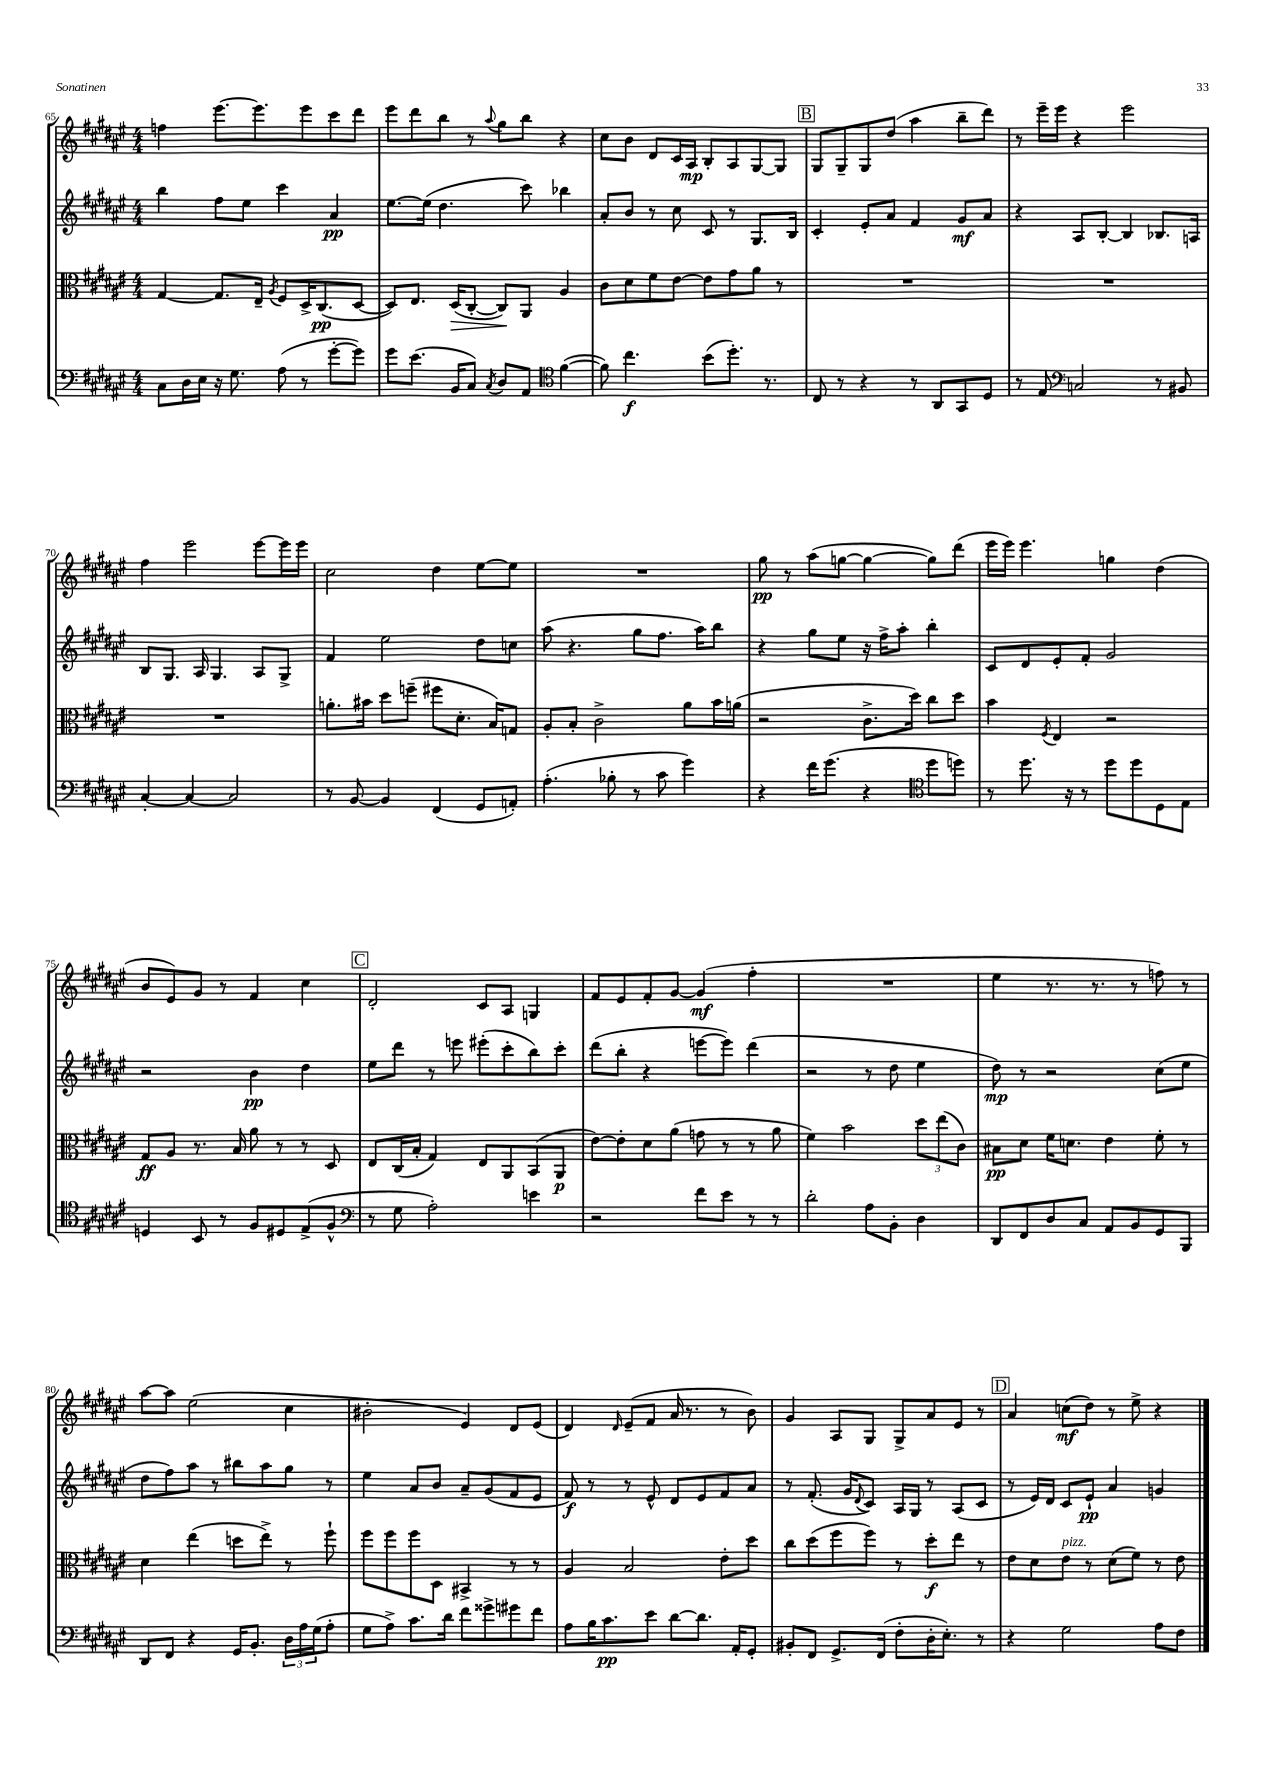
<<
\new StaffGroup <<
\new Staff = "s0" {
    \clef treble \key fis \major \numericTimeSignature \time 4/4
    f''4 eis'''8.~ eis'''8. eis'''8 cis'''8 dis'''8 |
    eis'''8 dis'''8 b''8 r8 \appoggiatura { ais''8 } gis''8 b''8 r4 |
    cis''8 b'8 dis'8 cis'16 ais16\mp b8-. ais8 gis8~ gis8 |
    \mark \markup { \box "B" } gis8 gis8-- gis8 dis''8( ais''4 b''8-- dis'''8) |
    r8 eis'''16-- eis'''16 r4 eis'''2 |
    fis''4 eis'''2 eis'''8~ eis'''16 eis'''16 |
    cis''2 dis''4 eis''8~ eis''8 |
    R1 |
    gis''8\pp r8 ais''8( g''8~ g''4~ g''8) dis'''8( |
    eis'''16 eis'''16) eis'''4. g''4 dis''4( |
    b'8 eis'8) gis'8 r8 fis'4 cis''4 |
    \mark \markup { \box "C" } dis'2-. cis'8 ais8 g4 |
    fis'8 eis'8 fis'8-. gis'8~ gis'4\mf( fis''4-. |
    R1 |
    eis''4 r8. r8. r8 f''8) r8 |
    ais''8~ ais''8 eis''2( cis''4 |
    bis'2-. eis'4) dis'8 eis'8( |
    dis'4) \grace { dis'16 } eis'8--( fis'8 ais'16 r8. r8 b'8) |
    gis'4 ais8 gis8 gis8-> ais'8 eis'8 r8 |
    \mark \markup { \box "D" } ais'4 c''8\mf( dis''8) r8 eis''8-> r4 \bar "|." |
}
\new Staff = "s1" {
    \clef treble \key fis \major \numericTimeSignature \time 4/4
    b''4 fis''8 eis''8 cis'''4 ais'4\pp |
    eis''8.~ eis''16( dis''4. cis'''8) bes''4 |
    ais'8-. b'8 r8 cis''8 cis'8 r8 gis8. b16 |
    \mark \markup { \box "B" } cis'4-. eis'8-. ais'8 fis'4 gis'8\mf ais'8 |
    r4 ais8 b8~-. b4 bes8. a16 |
    b8 gis8. ais16 gis4. ais8 gis8-> |
    fis'4 eis''2 dis''8 c''8 |
    ais''8( r4. gis''8 fis''8. ais''16) b''8 |
    r4 gis''8 eis''8 r16 fis''16-> ais''8-. b''4-. |
    cis'8 dis'8 eis'8-. fis'8-. gis'2 |
    r2 b'4\pp dis''4 |
    \mark \markup { \box "C" } eis''8 dis'''8 r8 e'''8 eis'''8-.( cis'''8-. b''8) cis'''8-. |
    dis'''8( b''8-. r4 e'''8~ e'''8) dis'''4( |
    r2 r8 dis''8 eis''4 |
    dis''8\mp) r8 r2 cis''8( eis''8 |
    dis''8 fis''8) ais''8 r8 bis''8 ais''8 gis''8 r8 |
    eis''4 ais'8 b'8 ais'8-- gis'8( fis'8 eis'8 |
    fis'8\f) r8 r8 eis'8-^ dis'8 eis'8 fis'8 ais'8 |
    r8 fis'8.-.( gis'16 \appoggiatura { dis'8 } cis'8) ais16 gis16 r8 ais8( cis'8 |
    \mark \markup { \box "D" } r8 eis'16) dis'16 cis'8 eis'8-!\pp ais'4 g'4 \bar "|." |
}
\new Staff = "s2" {
    \clef alto \key fis \major \numericTimeSignature \time 4/4
    gis4~ gis8. eis16-- \acciaccatura { ais8 } fis8 dis16-> cis8.\pp( dis8~ |
    dis8) eis8. dis16\>( cis8~-. cis8\!) ais,8 ais4 |
    cis'8 dis'8 fis'8 eis'8~ eis'8 gis'8 ais'8 r8 |
    \mark \markup { \box "B" } R1 |
    R1 |
    R1 |
    a'8.-. bis'16 dis''8 f''8--( fis''8 dis'8.-. b16) g8 |
    ais8-. b8-. cis'2-> ais'8 b'16 a'16( |
    r2 cis'8.-> dis''16) cis''8 dis''8 |
    b'4 \acciaccatura { fis8 } eis4 r2 |
    gis8\ff ais8 r8. b16 ais'8 r8 r8 dis8 |
    \mark \markup { \box "C" } eis8 cis16( b16-. gis4) eis8 ais,8 b,8( ais,8\p |
    eis'8~) eis'8-. dis'8 ais'8( g'8 r8 r8 ais'8 |
    fis'4) b'2 \tuplet 3/2 { dis''8 eis''8( cis'8) } |
    bis8\pp dis'8 fis'16 d'8. eis'4 fis'8-. r8 |
    dis'4 eis''4( d''8 eis''8->) r8 fis''8-! |
    fis''8 fis''8 fis''8 dis8 bis,4-> r8 r8 |
    ais4 b2 eis'8-. dis''8 |
    cis''8 dis''8( fis''8 fis''8) r8 dis''8-.\f eis''8 r8 |
    \mark \markup { \box "D" } eis'8 dis'8 eis'8^\markup { \italic "pizz." } r8 dis'8( fis'8) r8 eis'8 \bar "|." |
}
\new Staff = "s3" {
    \clef bass \key fis \major \numericTimeSignature \time 4/4
    cis8 dis16 eis16 r16 gis8. ais8( r8 gis'8~-. gis'8) |
    gis'8 eis'8.( b,16 cis8) \acciaccatura { cis8 } dis8 ais,8 \clef tenor fis'4~( |
    fis'8) cis''4.\f b'8( dis''8.-.) r8. |
    \mark \markup { \box "B" } cis8 r8 r4 r8 ais,8 gis,8 dis8 |
    r8 eis8 \clef bass c2 r8 bis,8 |
    cis4~-. cis4~ cis2 |
    r8 b,8~ b,4 fis,4( gis,8 a,8-.) |
    ais4.-.( bes8-. r8 cis'8 gis'4) |
    r4 fis'16 gis'8.( r4 \clef tenor dis''8 d''8) |
    r8 dis''8. r16 r8 dis''8 dis''8 dis8 eis8 |
    d4 b,8 r8 fis8 dis8 eis8->( fis8-^ |
    \mark \markup { \box "C" } \clef bass r8 gis8 ais2-.) e'4 |
    r2 fis'8 eis'8 r8 r8 |
    dis'2-. ais8 b,8-. dis4 |
    dis,8 fis,8 dis8 cis8 ais,8 b,8 gis,8 b,,8 |
    dis,8 fis,8 r4 gis,16 b,8.-. \tuplet 3/2 { dis16 ais16 gis16( } ais8-. |
    gis8 ais8->) cis'8. dis'16 fis'8 gisis'8-> gis'8 fis'8 |
    ais8 b16 cis'8.\pp eis'8 dis'8~ dis'8. ais,16-. gis,8-. |
    bis,8-. fis,8 gis,8.-> fis,16( fis8-. dis16-. eis8.-.) r8 |
    \mark \markup { \box "D" } r4 gis2 ais8 fis8 \bar "|." |
}
>>
>>
\layout { \context { \Score currentBarNumber = #65 } }
